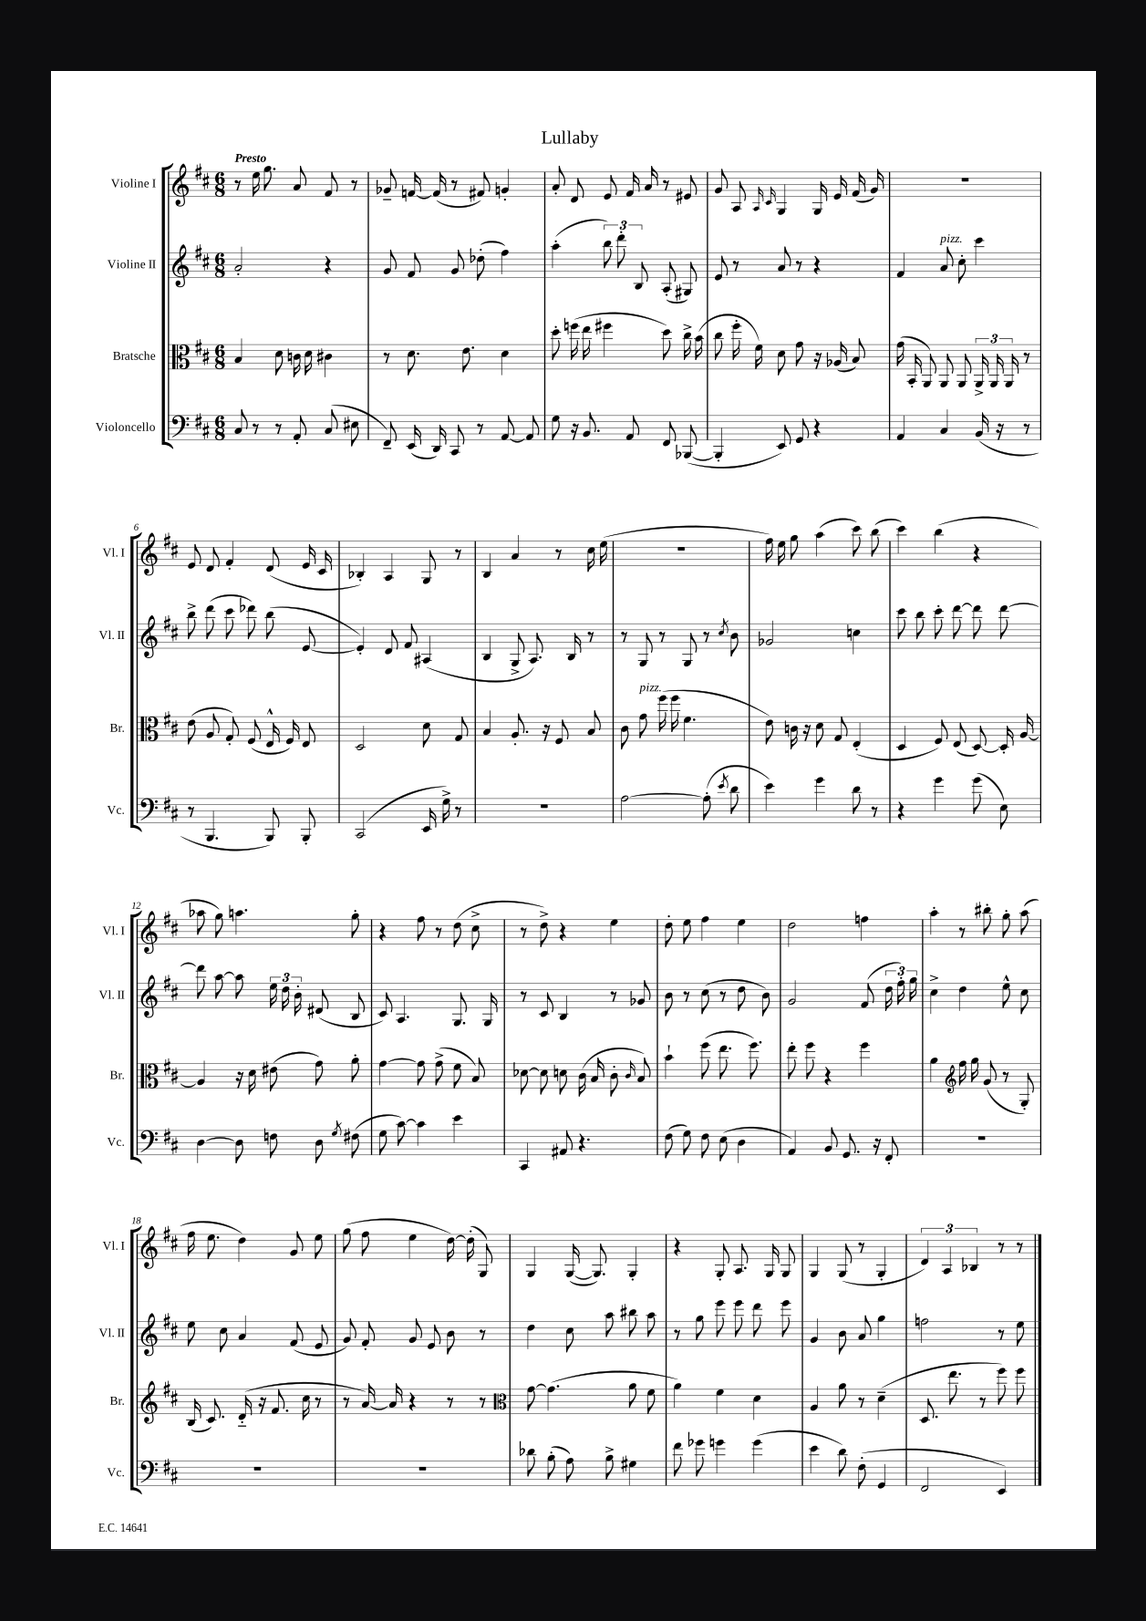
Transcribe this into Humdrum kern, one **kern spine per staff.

**kern	**kern	**kern	**kern
*part4	*part3	*part2	*part1
*staff4	*staff3	*staff2	*staff1
*I"Violoncello	*I"Bratsche	*I"Violine II	*I"Violine I
*I'Vc.	*I'Br.	*I'Vl. II	*I'Vl. I
*clefF4	*clefC3	*clefG2	*clefG2
*k[f#c#]	*k[f#c#]	*k[f#c#]	*k[f#c#]
*M6/8	*M6/8	*M6/8	*M6/8
=1	=1	=1	=1
!	!	!	!LO:TX:a:B:t=Presto
8C#/	4B/	2a'/	8r
8r	.	.	16ee\
.	.	.	8.gg\
8r	8d\	.	.
8AA'/	16cn\	.	8a/
.	16d\	.	.
(8C#/	4c#X\	4r	8f#/
8E#X\	.	.	8r
=2	=2	=2	=2
8FF#~/)	8r	8g/	8g-X~/
(16EE/	8.d\	8f#/	[16fn/
16DD/)	.	.	(16f/]
8CC#/	.	8g/	8r
.	8.e\	.	.
8r	.	(8dd-X'\	8f#X/)
[8AA/	4d\	4ff#\)	4gn'/
8AA/]	.	.	.
=3	=3	=3	=3
8G\	8dd'\	(4aa'\	8a'/
16r	(16ffn\	.	8d/
8.BB/	16ee\	.	.
.	4ff#X\	12bb\)	8e/
.	.	12ddd'\	.
8AA/	.	.	16f#/
.	.	12B/	.
.	.	.	16a/
8FF#/	8dd\)	(8A'/	8r
([8BBB-X/	16cc#^\	8G#X/)	8e#X/
.	(16b\	.	.
=4	=4	=4	=4
4BBB-'/]	8cc#\	8e/	8g/
.	16ff#'\	8r	8A/
.	16f#\)	.	.
.	.	.	16qqA/
.	.	.	16qqc#/
8EE/)	8d\	8a/	4G/
8GG/	8g\	8r	.
4r	16r	4r	16G/
.	(16A-X/	.	16e/
.	8B/)	.	(16f#/
.	.	.	16g/)
=5	=5	=5	=5
4AA/	(16g\	4f#/	2.r
.	16BB'/	.	.
.	8AA/)	.	.
!	!	!LO:TX:a:i:t=pizz.	!
4C#/	8AA/	8a/	.
.	8AA/	8cc#'\	.
(16BB/	24AA^/	4ccc#\	.
.	24AA/	.	.
16r	.	.	.
.	24AA/	.	.
8r	8r	.	.
!!LO:LB:g=z
=6	=6	=6	=6
8r	(8e\	8bb^\	8e/
4.BBB/	8A/	(8ddd\	8d/
.	8G'/)	8ccc#\	4f#'/
.	(8F#/	8ddd-X\)	.
8BBB/)	16E^^/	(8bb\	(8d/
.	16F#/)	.	.
8BBB'/	8E/	[8e/	16e/
.	.	.	16c#/
=7	=7	=7	=7
(2CC#/	2D/	4e'/])	4B-X'/)
.	.	8d/	4A/
.	.	8f#/	.
16EE/	8d\	(4A#X/	8G/
16G^\)	.	.	.
8r	8G/	.	8r
=8	=8	=8	=8
2.r	4B/	4B/	4B/
.	8.A'/	8G^/	4a/
.	.	8.A/)	.
.	16r	.	.
.	8F#/	.	8r
.	.	16B/	.
.	8B/	8r	16cc#\
.	.	.	(16ee\
=9	=9	=9	=9
[2A\	8c#\	8r	2.r
!	!LO:TX:a:i:t=pizz.	!	!
.	8g\	8G/	.
.	(16ff#\	8r	.
.	16ff#\	.	.
.	4.f#\	8G/	.
(8A'\]	.	8r	.
8qe/	.	8qcc#/	.
8d\	.	8b\	.
=10	=10	=10	=10
4e\)	8e\)	2g-X/	16ff#\)
.	.	.	16ee\
.	16cn\	.	8gg\
.	16r	.	.
4g\	8d\	.	(4aa\
.	8G/	.	.
8d\	(4E'/	4ccn\	8ccc#\)
8r	.	.	(8bb\
=11	=11	=11	=11
4r	4D/	8ccc#\	4ccc#\)
.	.	8bb\	.
4g\	8F#/)	8ccc#'\	(4bb\
.	(8E/	[8ddd\	.
(8g\	[8D/)	8ddd\]	4r
8E\)	16D'/]	[8ddd\	.
.	[16A/	.	.
!!LO:LB:g=z
=12	=12	=12	=12
[4D\	4A/]	8ddd\]	8aa-X\
.	.	[8aa\	8gg\)
8D\]	16r	8aa\]	4.aan\
.	16d\	.	.
8Fn\	(8e#X\	24ee\	.
.	.	24dd\	.
.	.	24b'\	.
8D\	8g\)	(8d#X/	.
8qG/	.	.	.
(8F#X\	8a'\	8B/	8gg'\
=13	=13	=13	=13
8G\	[4g\	8c#/)	4r
[8c#\)	.	4.A/	.
4c#\]	8g\]	.	8ff#\
.	(8g^\	.	8r
4e\	8f#\	8.G/	(8dd\
.	8B/)	.	8cc#^\
.	.	16G/	.
=14	=14	=14	=14
4CC#/	[8d-X\	8r	8r
.	8d-\]	8c#/	8dd^\)
8AA#X/	8dn\	4B/	4r
4.r	(16c#\	.	.
.	16B/	.	.
.	8c#'\	8r	4ee\
.	16qqc#/	.	.
.	8B/)	8g-X/	.
=15	=15	=15	=15
(8F#\	4b`\	8b\	8dd'\
8G\)	.	8r	8ee\
8F#\	(8ff#\	(8cc#\	4ff#\
(8E\	8.ee\	8r	.
4D\	.	8dd\	4ee\
.	8.ff#\)	.	.
.	.	8b\)	.
=16	=16	=16	=16
4AA/)	8ee'\	2g/	2dd\
.	8ff#\	.	.
8BB/	4r	.	.
8.GG/	.	.	.
.	4ff#\	(8f#/	4ffn\
16r	.	.	.
8FF#'/	.	24dd\	.
.	.	24ff#'\)	.
.	.	24gg\	.
=17	=17	=17	=17
2.r	4a\	4cc#^\	4aa'\
*	*clefG2	*	*
.	16ff#\	4dd\	8r
.	16gg\	.	.
.	(8g/	.	8bb#X'\
.	8r	8ee^^\	8gg'\
.	8G'/)	8cc#\	(8aa\
!!LO:LB:g=z
=18	=18	=18	=18
2.r	(16B/	8ee\	16ff#\
.	8.c#/)	.	8.ee\
.	.	8cc#\	.
.	(16d/	4a/	4dd\)
.	16r	.	.
.	8.f#/	.	.
.	.	(8f#/	8g/
.	16cc#\	.	.
.	8r	8e/	8ee\
=19	=19	=19	=19
2.r	8r	8g/)	(8gg\
.	[16a/)	8f#'/	8ff#\
.	16a/]	.	.
.	4r	8g/	4ee\
.	.	8e/	.
.	8r	8b\	[16dd\)
.	.	.	(16dd'\]
.	8r	8r	8G/)
=20	=20	=20	=20
*	*clefC3	*	*
8d-X\	[8g\	4dd\	4G/
(8B'\	(4.g\]	.	.
8A\)	.	8cc#\	([16G/
.	.	.	8.G/])
8B^\	.	8aa\	.
4G#X\	8a\	8bb#X\	4G'/
.	8f#\	8aa\	.
=21	=21	=21	=21
8f#\	4a\)	8r	4r
8g-X\	.	8gg\	.
4gn\	4f#\	8eee\	8G'/
.	.	8eee\	8.A/
(4g\	4d\	8ddd\	.
.	.	.	16G/
.	.	8eee\	8G/
=22	=22	=22	=22
4e\	4A/	4g/	4G/
8d\)	8a\	8b\	(8G/
(8F#'\	8r	8a/	8r
4GG/	(4d~\	4gg\	4G'/
=23	=23	=23	=23
2FF#/	8.D/	2ffn\	6d/)
.	.	.	6A/
.	8.ee\	.	.
.	.	.	6B-X/
.	8r	.	.
4EE/)	8ff#\)	8r	8r
.	8ff#\	8ee\	8r
==	==	==	==
*-	*-	*-	*-
